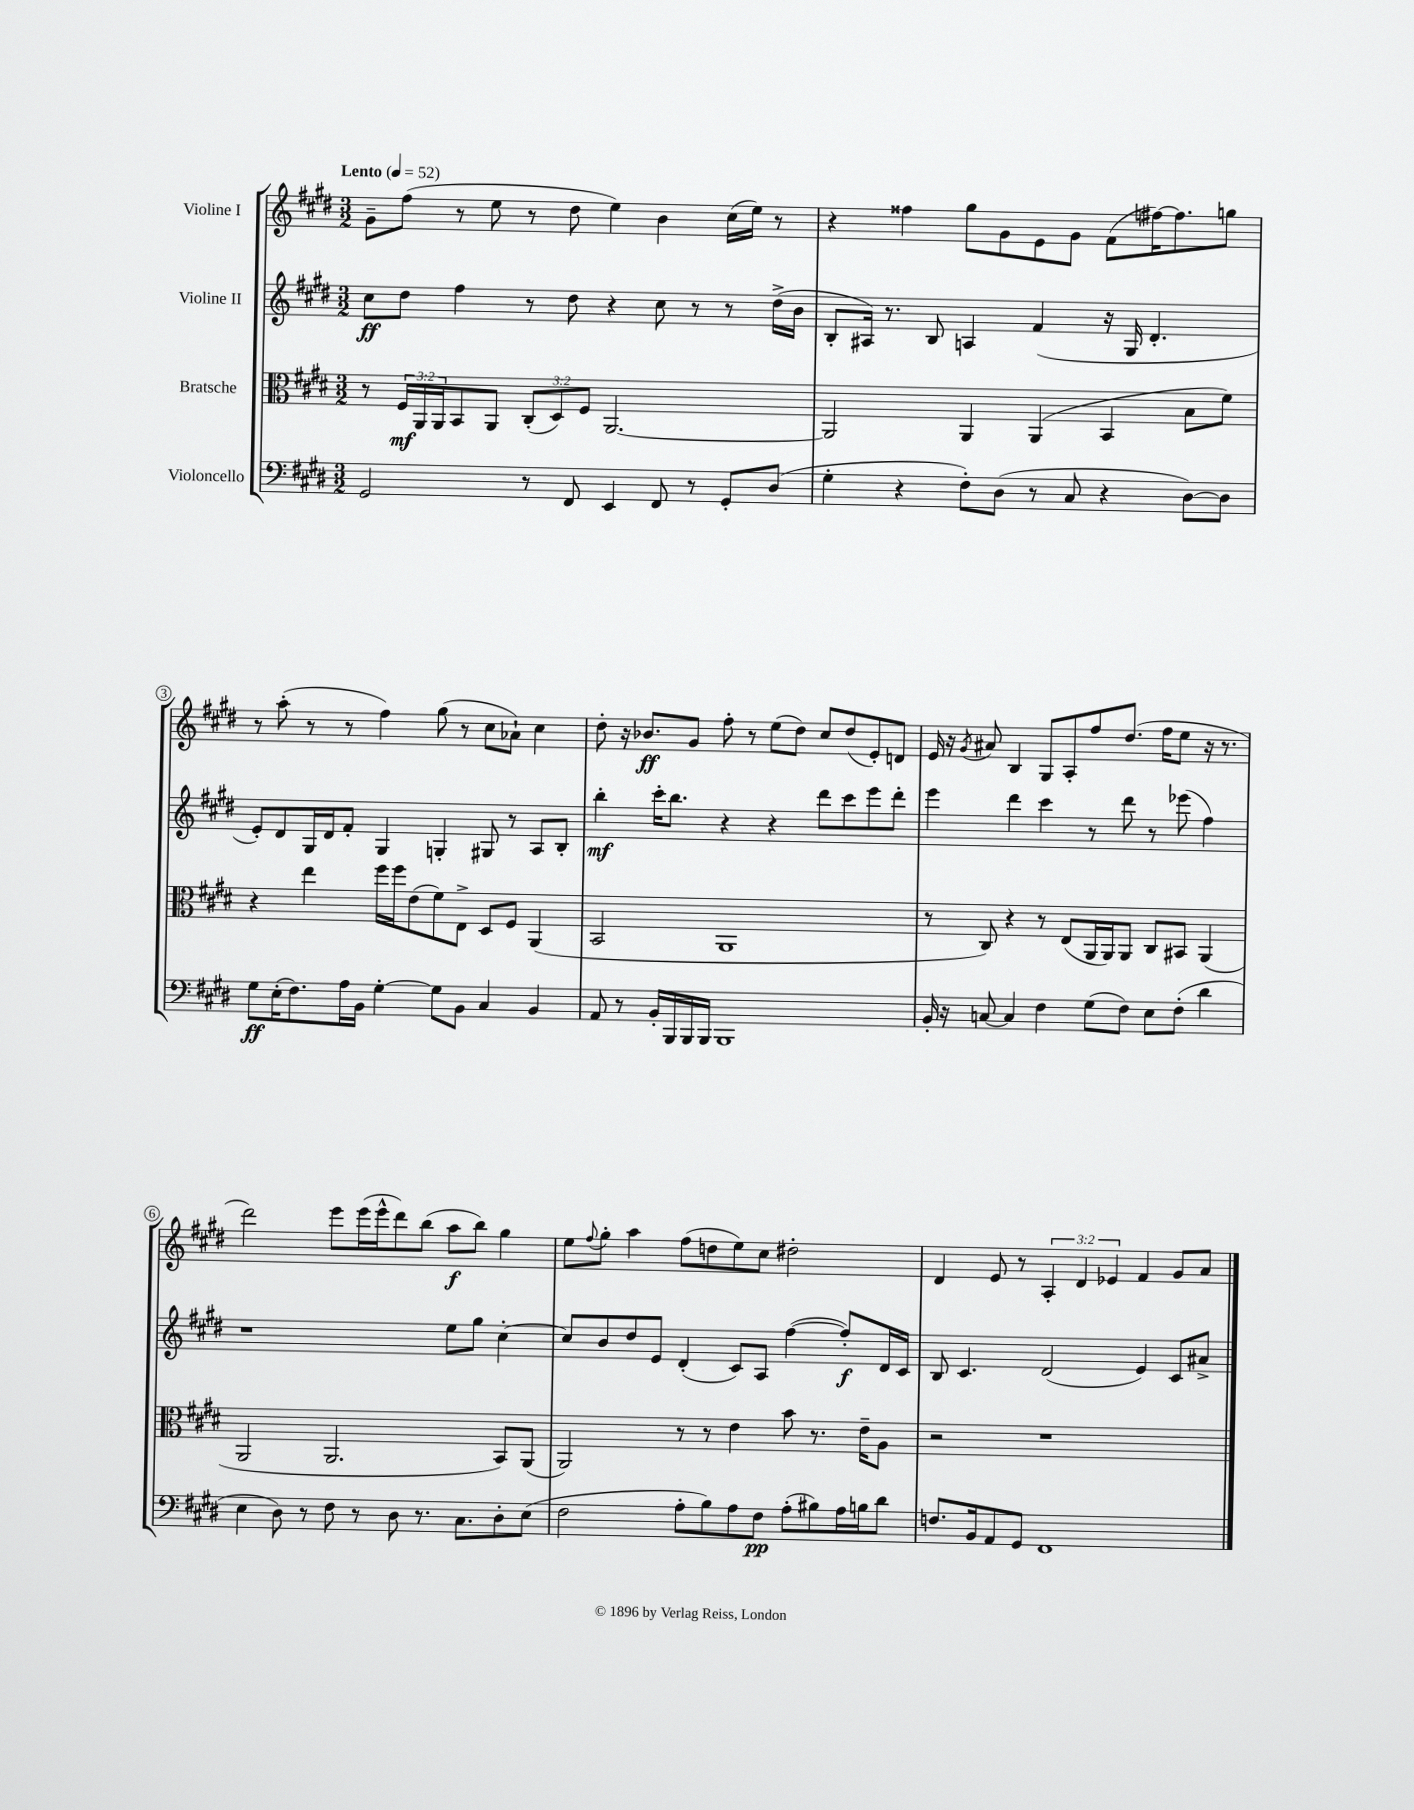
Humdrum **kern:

**kern	**kern	**kern	**kern
*staff4	*staff3	*staff2	*staff1
*clefF4	*clefC3	*clefG2	*clefG2
*k[f#c#g#d#]	*k[f#c#g#d#]	*k[f#c#g#d#]	*k[f#c#g#d#]
*M3/2	*M3/2	*M3/2	*M3/2
*MM52	*MM52	*MM52	*MM52
2GG#	8r	8cc#	8g#~
.	24F#	8dd#	(8ff#
.	24AA	.	.
.	24AA	.	.
.	8BB	4ff#	8r
.	8AA	.	8ee
8r	(12C#'	8r	8r
.	12D#)	.	.
8FF#	.	8dd#	8dd#
.	12F#	.	.
4EE	[2.AA	4r	4ee)
8FF#	.	8cc#	4b
8r	.	8r	.
8GG#'	.	8r	(16cc#
.	.	.	16ee)
(8D#	.	(16dd#^	8r
.	.	16b	.
=	=	=	=
4G#'	2AA]	8B'	4r
.	.	16A#)	.
.	.	8.r	.
4r	.	.	4ff##
.	.	8B	.
8F#')	4AA	4A	8gg#
(8D#	.	.	8g#
8r	(4AA	(4f#	8e
8C#	.	.	8g#
4r	4BB	16r	(8f#
.	.	16G#	.
.	.	4.d#'	[16ff#)
.	.	.	8.ff#]
[8D#)	8B	.	.
8D#]	8f#)	.	8gg
=	=	=	=
8G#	4r	8e')	8r
(16E'	.	8d#	(8aa'
8.F#)	.	.	.
.	4ee	16G#	8r
.	.	16d#	.
16A	.	8f#'	8r
16BB	.	.	.
[4G#'	16ff#	4G#	4ff#)
.	16ff#	.	.
.	(8e	.	.
8G#]	8f#)	4G'	(8gg#
8BB	8E^	.	8r
4C#	8D#	8G#	8cc#
.	8F#	8r	8a-`)
4BB	(4AA	8A	4cc#
.	.	8B'	.
=	=	=	=
8AA	2BB	4bb'	8dd#'
8r	.	.	16r
.	.	.	8.b-
16BB'	.	16ccc#'	.
16BBB	.	8.bb	.
16BBB	.	.	8g#
16BBB	.	.	.
1BBB	1AA	4r	8ff#'
.	.	.	8r
.	.	4r	(8ee
.	.	.	8dd#)
.	.	8ddd#	8cc#
.	.	8ccc#	(8dd#
.	.	8eee	8e')
.	.	8ddd#'	8d
=	=	=	=
16BB'	8r	4eee	16e
16r	.	.	16r
.	.	.	8qg#
[8C	8C#)	.	8a#
4C]	4r	4ddd#	4B
4F#	8r	4ccc#	8G#
.	(8E	.	8A'
(8G#	16AA	8r	8ff#
.	16AA)	.	.
8F#)	8AA	8ddd#	(8.dd#
8E	8C#	8r	.
.	.	.	16ff#
(8F#'	8BB#	(8eee-	8ee
4d#	(4AA	4ff#)	16r
.	.	.	8.r
=	=	=	=
4E	2AA	1r	2ddd#)
8D#)	.	.	.
8r	.	.	.
8F#	2.AA	.	8eee
8r	.	.	(16eee
.	.	.	16eee^^
8D#	.	.	8ddd#)
8.r	.	.	(8bb
.	.	8ee	8aa
8.C#	.	.	.
.	.	8gg#	8bb)
8D#'	8BB)	[4cc#'	4gg#
(8E	(8AA	.	.
=	=	=	=
2F#	2AA)	8cc#]	8ee
.	.	.	8qqff#
.	.	8b	8gg#'
.	.	8dd#	4aa
.	.	8e	.
8A'	8r	(4d#'	(8ff#
8B)	8r	.	8dd
8A	4e	8c#)	8ee)
8F#	.	8A	8cc#
(8A'	8b	([4ff#	2dd#'
8B#)	8.r	.	.
16A	.	8ff#'])	.
16B	16e~	.	.
8d#	8A	16d#	.
.	.	16c#	.
=	=	=	=
8.F	2r	8B	4d#
.	.	4.c#	.
16BB	.	.	.
8AA	.	.	8e
8GG#	.	.	8r
1FF#	1r	(2d#	6A'
.	.	.	6d#
.	.	.	6e-
.	.	4e)	4f#
.	.	8c#	8g#
.	.	8a#^	8a
==	==	==	==
*-	*-	*-	*-
